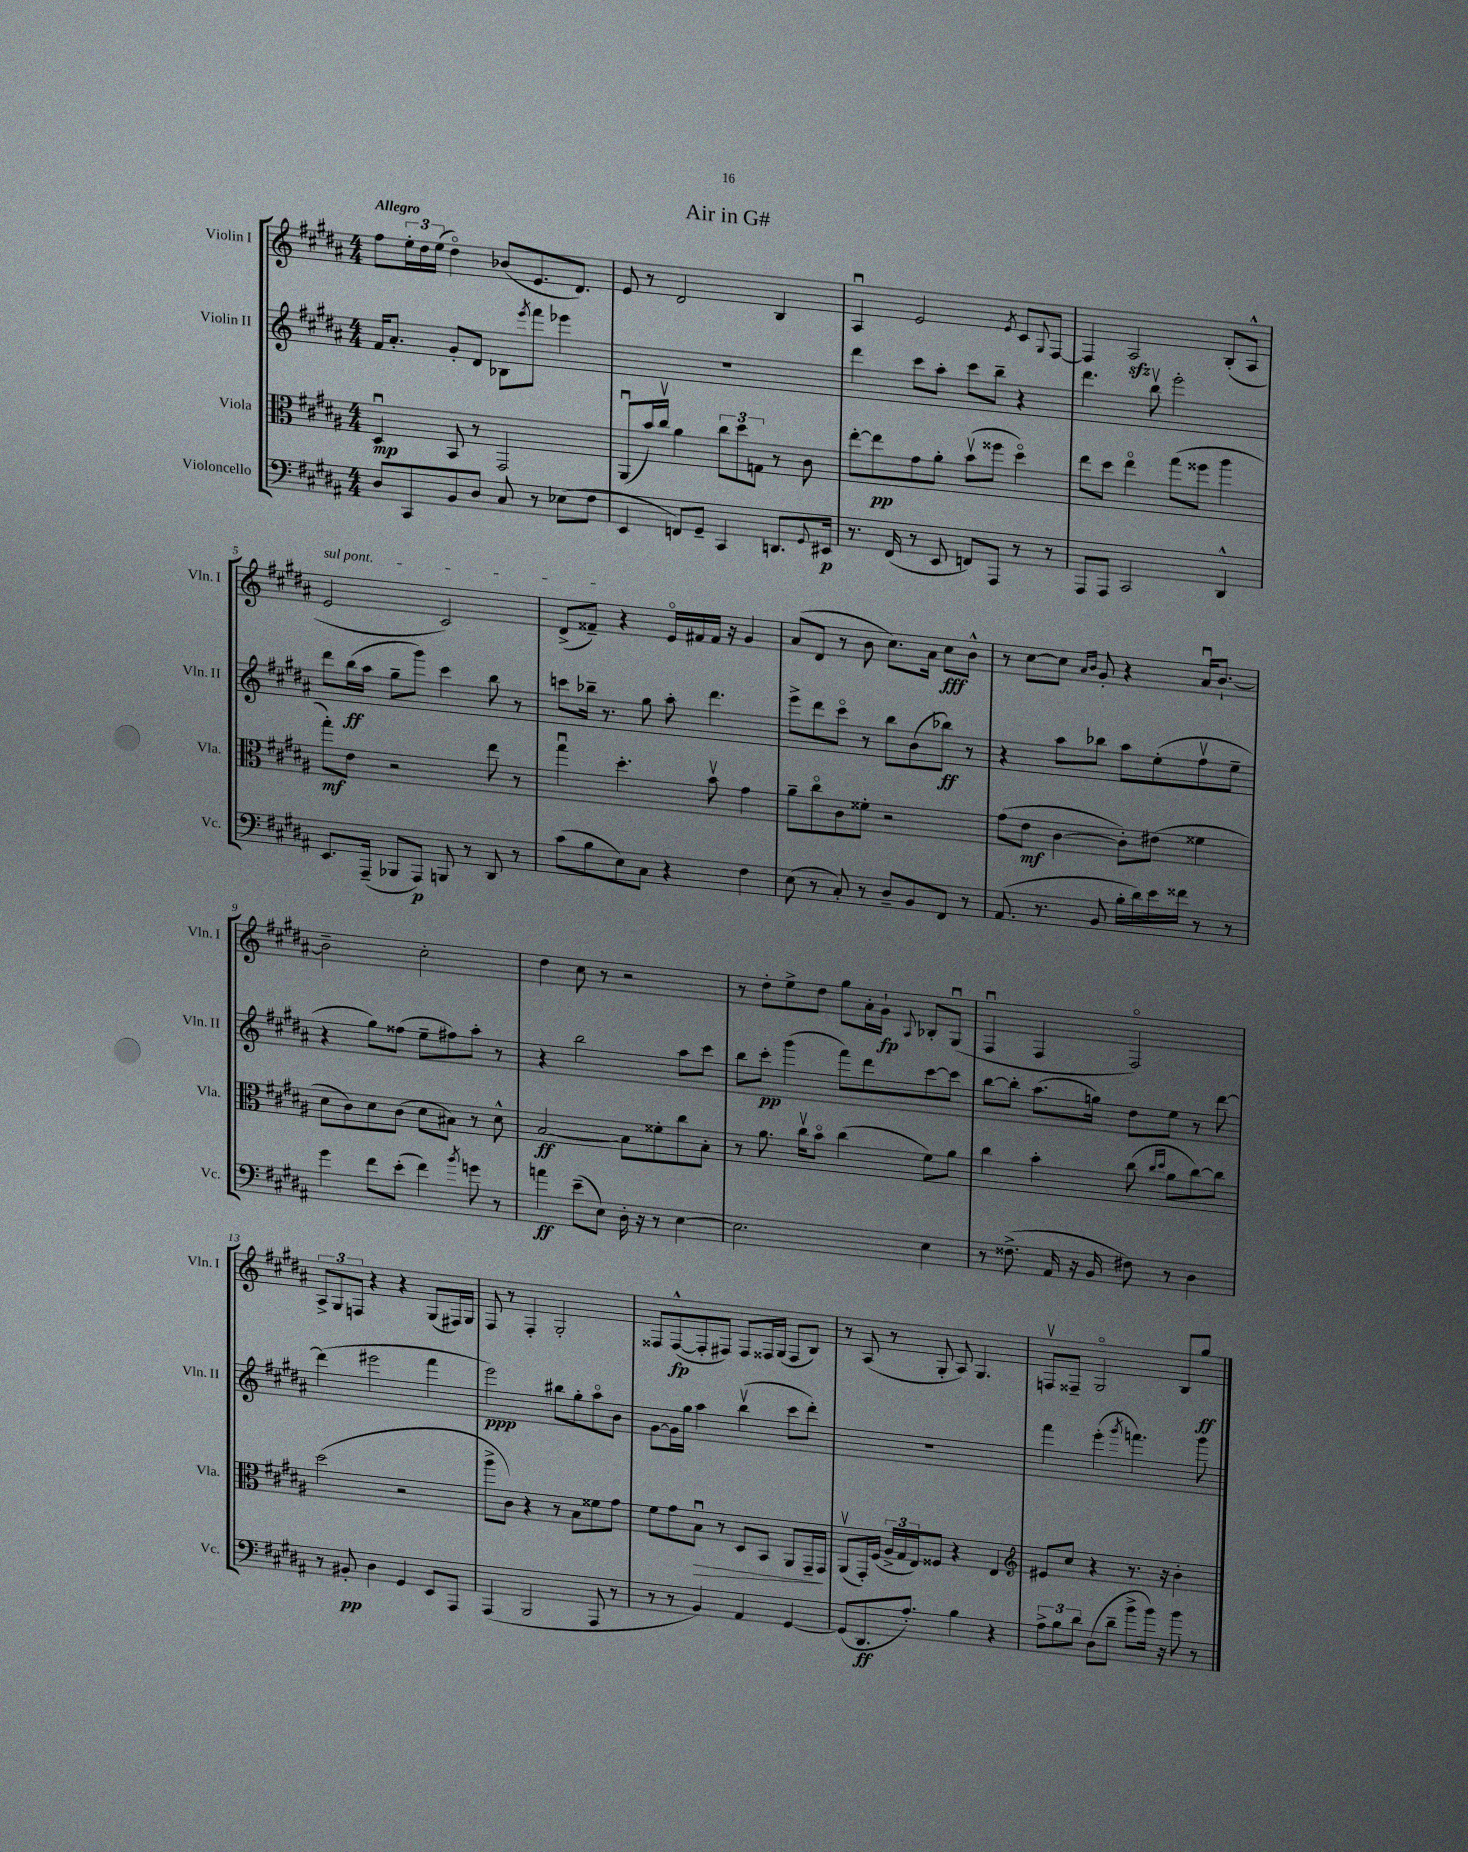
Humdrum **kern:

**kern	**dynam	**kern	**dynam	**kern	**dynam	**kern	**dynam
*part4	*part4	*part3	*part3	*part2	*part2	*part1	*part1
*staff4	*staff4	*staff3	*staff3	*staff2	*staff2	*staff1	*staff1
*I"Violoncello	*	*I"Viola	*	*I"Violin II	*	*I"Violin I	*
*I'Vc.	*	*I'Vla.	*	*I'Vln. II	*	*I'Vln. I	*
*clefF4	*	*clefC3	*	*clefG2	*	*clefG2	*
*k[f#c#g#d#a#]	*	*k[f#c#g#d#a#]	*	*k[f#c#g#d#a#]	*	*k[f#c#g#d#a#]	*
*M4/4	*	*M4/4	*	*M4/4	*	*M4/4	*
=1	=1	=1	=1	=1	=1	=1	=1
!	!	!	!	!	!	!LO:TX:a:B:t=Allegro	!
8D#/L	.	4D#u/	mp	16f#/KL	.	8ff#\L	.
.	.	.	.	8.a#'/J	.	.	.
8CC#/	.	.	.	.	.	24ee'\L	.
.	.	.	.	.	.	24dd#\	.
.	.	.	.	.	.	(24ee\JJ	.
8BB/	.	8BB/	.	8g#'/L	.	4dd#\)	.
8D#/J	.	8r	.	8d#/J	.	.	.
8C#/	.	2GG#/	.	8B-X\L	.	(8b-X/L	.
.	.	.	.	8qeee/	.	.	.
8r	.	.	.	8fff#\J	.	8.e/	.
(8E-X\L	.	.	.	4eee-X\	.	.	.
.	.	.	.	.	.	8.d#/J)	.
8F#\J	.	.	.	.	.	.	.
=2	=2	=2	=2	=2	=2	=2	=2
4EE/	.	(8AA#u/L	.	1r	.	8e/	.
.	.	16b/L)	.	.	.	8r	.
.	.	16cc#v/JJ	.	.	.	.	.
8FFn/L)	.	4a#\	.	.	.	2d#/	.
8GG#~/J	.	.	.	.	.	.	.
4CC#/	.	12cc#\L	.	.	.	.	.
.	.	12dd#\	.	.	.	.	.
.	.	12Gn\J	.	.	.	.	.
8.DDn/L	.	8r	.	.	.	4B/	.
.	.	8c#\	.	.	.	.	.
8qqGG#/	.	.	.	.	.	.	.
16EE#X/Jk	p	.	.	.	.	.	.
=3	=3	=3	=3	=3	=3	=3	=3
8.r	.	[8ee'\L	.	4ddd#\	.	4A#u/	.
.	.	8ee\]	pp	.	.	.	.
(16FF#/	.	.	.	.	.	.	.
8r	.	8g#\	.	8ccc#\L	.	2e/	.
8EE/	.	8a#'\J	.	8aa#'\J	.	.	.
8FFn/L)	.	(8bv\L	.	8ccc#\L	.	.	.
8AAA#/J	.	8ff##X\J	.	8bb~\J	.	.	.
.	.	.	.	.	.	8qe/	.
8r	.	4dd#\)	.	4r	.	8c#/L	.
.	.	.	.	.	.	8qqG#/	.
8r	.	.	.	.	.	[8F#/J	.
=4	=4	=4	=4	=4	=4	=4	=4
8AAA#/L	.	8ee\L	.	4.ddd#\	.	4F#/]	.
8AAA#/J	.	8dd#\J	.	.	.	.	.
2CC#/	.	4ee\	.	.	.	2A#zz/	.
.	.	.	.	8bbv\	.	.	.
.	.	(8gg#\L	.	2eee'\	.	.	.
.	.	8ff##X\J	.	.	.	.	.
4DD#^^/	.	4aa#\	.	.	.	(8B'/L	.
.	.	.	.	.	.	8A#^^/J	.
!!LO:LB:g=z
=5	=5	=5	=5	=5	=5	=5	=5
!	!	!	!	!	!	!LO:TX:a:i:t=sul pont.	!
8.EE/L	.	8gg#'\L)	mf	8ddd#\L	.	2e/	.
.	.	8e\J	.	(16bb\L	ff	.	.
(16AAA#~/Jk	.	.	.	16aa#\JJ	.	.	.
8BBB-X/L	.	2r	.	8gg#~\L	.	.	.
8AAA#/J)	p	.	.	8ggg#\J)	.	.	.
8BBBn/	.	.	.	4ccc#\	.	2c#/)	.
8r	.	.	.	.	.	.	.
8DD#/	.	8ee\	.	8bb\	.	.	.
8r	.	8r	.	8r	.	.	.
=6	=6	=6	=6	=6	=6	=6	=6
(8c#\L	.	4gg#u\	.	8cccn\L	.	(8d#^/L	.
8B\	.	.	.	16bb-X~\Jk	.	8f##X~/J)	.
.	.	.	.	8.r	.	.	.
8E\)	.	4.dd#'\	.	.	.	4r	.
8C#\J	.	.	.	8gg#\	.	.	.
4r	.	.	.	8aa#'\	.	16e/LL	.
.	.	.	.	.	.	16f#X/	.
.	.	8bv\	.	4.ddd#\	.	16f#/JJ	.
.	.	.	.	.	.	16r	.
4F#\	.	4g#\	.	.	.	4g#/	.
=7	=7	=7	=7	=7	=7	=7	=7
(8E\	.	8a#~\L	.	8eee^\L	.	(8a#/L	.
8r	.	8cc#\	.	8ddd#\	.	8d#/J	.
8C#'/)	.	8c#\	.	8ccc#\J	.	8r	.
8r	.	8f##X'\J	.	8r	.	8b\	.
8D#~/L	.	2r	.	8bb\L	.	8.cc#\L)	.
8BB/	.	.	.	(8b\	.	.	.
.	.	.	.	.	.	16a#\Jk	.
8FF#/J	.	.	.	8bb-X\J)	ff	8cc#\L	fff
8r	.	.	.	8r	.	8b^^\J	.
=8	=8	=8	=8	=8	=8	=8	=8
(8.AA#/	.	(8g#\L	.	4r	.	8r	.
.	.	8e\J	mf	.	.	[8cc#\L	.
8.r	.	.	.	.	.	.	.
.	.	[4c#\	.	8aa#\L	.	8cc#\J]	.
.	.	.	.	.	.	16qqa#/LL	.
.	.	.	.	.	.	16qqb/JJ	.
8BB/	.	.	.	8bb-X\J	.	8g#'/	.
16B'\LL	.	8c#'\L])	.	8aa#\L	.	4r	.
16d#\)	.	.	.	.	.	.	.
16e\	.	(8e#X\J	.	(8ee'\	.	.	.
16f##X\JJ	.	.	.	.	.	.	.
8r	.	4f##X\	.	8ff#v\	.	16a#u/KL	.
.	.	.	.	.	.	[8.b`/J	.
8r	.	.	.	8ee~\J	.	.	.
!!LO:LB:g=z
=9	=9	=9	=9	=9	=9	=9	=9
4g#\	.	8d#\L	.	4r	.	2b~\]	.
.	.	8c#\)	.	.	.	.	.
8f#\L	.	8d#\	.	8gg#\L)	.	.	.
(8e'\J	.	(8c#\J	.	(8ff##X\J	.	.	.
4f#\)	.	8d#\L	.	8ee~\L	.	2cc#'\	.
.	.	8B#X\J)	.	8ff#X\)	.	.	.
8qb/	.	.	.	.	.	.	.
8gn\	.	8r	.	8aa#'\J	.	.	.
8r	.	8d#^^\	.	8r	.	.	.
=10	=10	=10	=10	=10	=10	=10	=10
4an\	ff	[2B/	ff	4r	.	4dd#\	.
(8e~\L	.	.	.	2bb\	.	8cc#\	.
8E\J)	.	.	.	.	.	8r	.
16D#'\	.	8B\L]	.	.	.	2r	.
16r	.	.	.	.	.	.	.
8r	.	8f##X'\	.	.	.	.	.
[4E\	.	8cc#\	.	8aa#\L	.	.	.
.	.	8B'\J	.	8ccc#\J	.	.	.
=11	=11	=11	=11	=11	=11	=11	=11
2.E\]	.	8r	.	8bb\L	.	8r	.
.	.	8.a#\	.	8ccc#'\J	pp	8dd#'\L	.
.	.	.	.	(4ggg#\	.	8ee^\	.
.	.	16cc#v\KL	.	.	.	.	.
.	.	8b\J	.	.	.	8dd#\J	.
.	.	(4cc#\	.	8fff#\L)	.	8gg#\L	.
.	.	.	.	8ddd#\	.	16a#'\L	.
.	.	.	.	.	.	16g#`\JJ	fp
.	.	.	.	.	.	8qqA#/	.
4E\	.	8f#\L)	.	[8ccc#\	.	8B-X'/L	.
.	.	8a#\J	.	8ccc#\J]	.	(8G#u/J	.
=12	=12	=12	=12	=12	=12	=12	=12
8r	.	4cc#\	.	[8bb\L	.	4F#u/	.
(8.F##X^\	.	.	.	8bb'\J]	.	.	.
.	.	4b'\	.	(8.aa#\L	.	4F#/	.
16AA#/	.	.	.	.	.	.	.
16r	.	.	.	.	.	.	.
16BB/	.	.	.	16ggn\Jk)	.	.	.
8F#X\)	.	(8cc#\	.	8dd#\L	.	2F#/)	.
.	.	16qqcc#/LL	.	.	.	.	.
.	.	16qqdd#/JJ	.	.	.	.	.
8r	.	8a#\L	.	8ee\J	.	.	.
4D#\	.	[8cc#\)	.	8r	.	.	.
.	.	8cc#\J]	.	[8ddd#\	.	.	.
!!LO:LB:g=z
=13	=13	=13	=13	=13	=13	=13	=13
8r	.	(2dd#\	.	(4ddd#\]	.	12A#^/L	.
.	.	.	.	.	.	12G#/	.
8BB#X'/	pp	.	.	.	.	.	.
.	.	.	.	.	.	12Fn/J	.
4D#\	.	.	.	2eee#X\	.	4r	.
4GG#/	.	2r	.	.	.	4r	.
8EE/L	.	.	.	4fff#\	.	(8G#/L	.
8AAA#/J	.	.	.	.	.	16F#X/L)	.
.	.	.	.	.	.	16G#/JJ	.
=14	=14	=14	=14	=14	=14	=14	=14
(4AAA#/	.	8aa#^\L	.	2eee\)	ppp	8F#/	.
.	.	8c#\J)	.	.	.	8r	.
2BBB/	.	4r	.	.	.	4F#'/	.
.	.	8r	.	8bb#X\L	.	2G#'/	.
.	.	8B\L	.	8gg#'\	.	.	.
8AAA#/	.	8f##X\	.	8aa#\	.	.	.
8r	.	8g#\J	.	8b\J	.	.	.
=15	=15	=15	=15	=15	=15	=15	=15
8r	.	8f#\L	.	[8g#\L	.	8F##X/L	.
8r	.	8g#\	.	16g#\L]	.	([8F##^^/	fp
.	.	.	.	16gg#\JJ	.	.	.
!	!	!	!LO:HP:b	!	!	!	!
4BB/)	.	8Bu\J	>	4aa#\	.	8F##'/]	.
.	.	8r	.	.	.	8F#X/J)	.
4AA#/	.	8D#/L	.	(4bbv\	.	8F#/L	.
.	.	8BB/J	.	.	.	16F##X/L	.
.	.	.	.	.	.	(16G#/JJ	.
[4GG#/	.	8AA#/L	.	8ccc#\L	.	8F##/L	.
.	.	16GG#~/L	.	8ddd#'\J)	.	8B/J)	.
.	.	16GG#/JJ	.	.	.	.	.
.	.	.	]	.	.	.	.
=16	=16	=16	=16	=16	=16	=16	=16
(8GG#/L]	.	(8AA#v/L	.	1r	.	8r	.
8.DD#/	ff	16GG#'/L)	.	.	.	(8A#/	.
.	.	(16F#/JJ	.	.	.	.	.
.	.	24A#^/LL	.	.	.	8r	.
.	.	24G#/	.	.	.	.	.
8.A#'/J)	.	.	.	.	.	.	.
.	.	24E/J)	.	.	.	.	.
.	.	8F##X/J	.	.	.	8G#'/	.
4B\	.	4r	.	.	.	8A#/)	.
.	.	.	.	.	.	4.G#/	.
4r	.	4E/	.	.	.	.	.
=17	=17	=17	=17	=17	=17	=17	=17
*	*	*clefG2	*	*	*	*	*
12A#^\L	.	8e#X/L	.	4fff#\	.	8Fnv/L	.
12B\	.	.	.	.	.	.	.
.	.	8cc#/J	.	.	.	8F##X~/J	.
12d#\J	.	.	.	.	.	.	.
(8D#\L	.	4r	.	(4eee'\	.	2G#/	.
8d#~\J	.	.	.	.	.	.	.
.	.	.	.	8qggg#/	.	.	.
8b^\L	.	8.r	.	4.fffn\)	.	.	.
16b\Jk)	.	.	.	.	.	.	.
16r	.	16r	.	.	.	.	.
8b\	.	4b'\	.	.	.	8B/L	.
8r	.	.	.	8ggg#\	.	8gg#/J	ff
==	==	==	==	==	==	==	==
*-	*-	*-	*-	*-	*-	*-	*-
